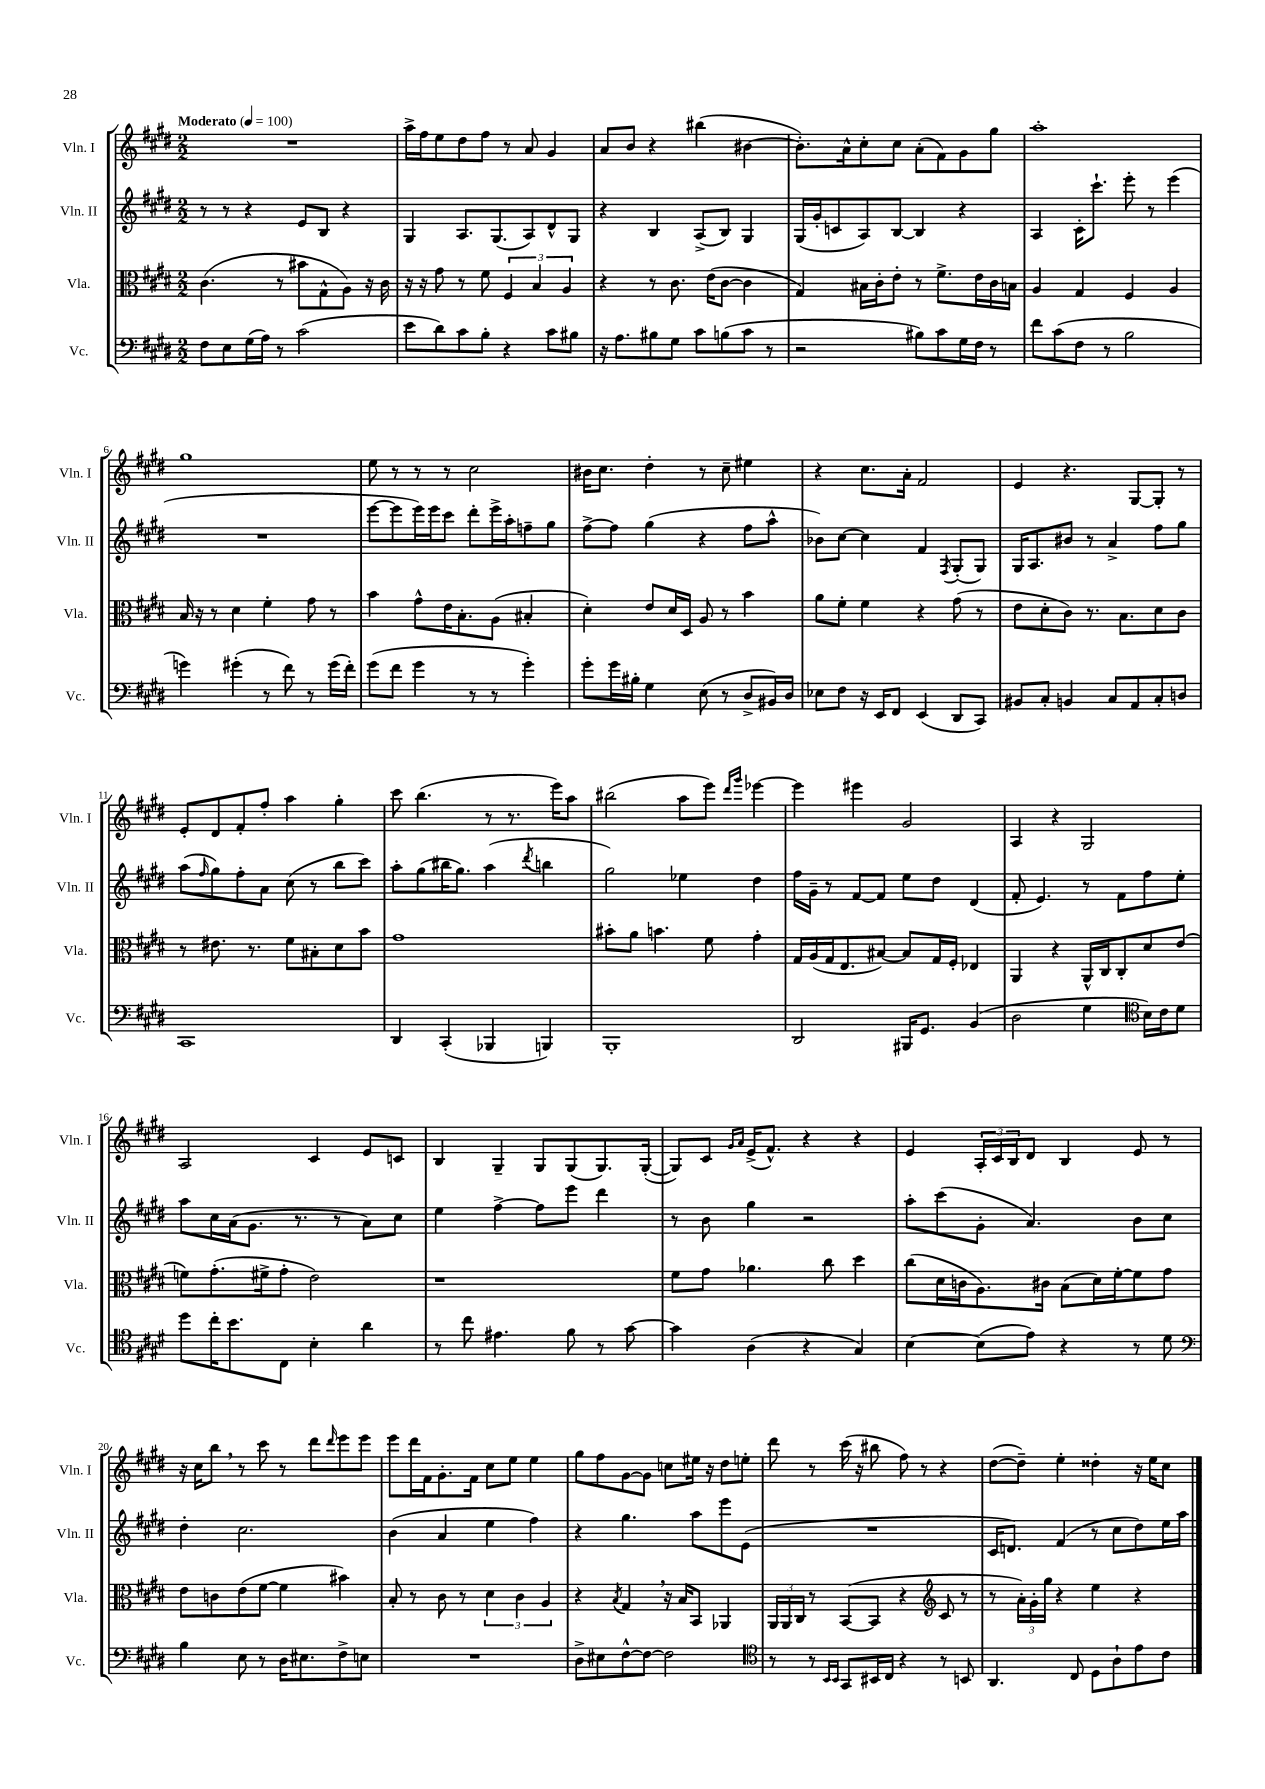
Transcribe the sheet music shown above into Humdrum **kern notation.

**kern	**kern	**kern	**kern
*staff4	*staff3	*staff2	*staff1
*clefF4	*clefC3	*clefG2	*clefG2
*k[f#c#g#d#]	*k[f#c#g#d#]	*k[f#c#g#d#]	*k[f#c#g#d#]
*M2/2	*M2/2	*M2/2	*M2/2
*MM100	*MM100	*MM100	*MM100
8F#	(4.c#	8r	1r
8E	.	8r	.
(16G#	.	4r	.
16A)	.	.	.
8r	8r	.	.
(2c#	8b#	8e	.
.	8G#^^	8B	.
.	8A)	4r	.
.	16r	.	.
.	16c#	.	.
=	=	=	=
8e	16r	4G#	16aa^
.	16r	.	16ff#
8d#)	8g#	.	8ee
8c#	8r	8.A	8dd#
8B'	8f#	.	8ff#
.	.	(8.G#	.
4r	6F#	.	8r
.	.	8A)	8a
.	6B	.	.
8c#	.	8d#^^	4g#
.	6A	.	.
8B#	.	8G#	.
=	=	=	=
16r	4r	4r	8a
8.A	.	.	.
.	.	.	8b
8B#	8r	4B	4r
8G#	8.c#	.	.
8c#	.	(8A^	(4bb#
.	(16e	.	.
(8B	[8c#	8B)	.
8c#	4c#]	4G#	[4b#
8r	.	.	.
=	=	=	=
2r	4G#)	(16G#	8.b#'])
.	.	16g#'	.
.	.	8c	.
.	.	.	16a^^
.	16B#	8A)	8cc#'
.	16c#'	.	.
.	8e'	[8B	8cc#
8B#)	8r	4B]	(8a'
8c#	8.f#^	.	8f#)
16G#	.	4r	8g#
16F#	16e	.	.
8r	16c#	.	8gg#
.	16B	.	.
=	=	=	=
8f#	4A	4A	1aa'
(8c#	.	.	.
8F#	4G#	16c#'	.
.	.	8.ccc#`	.
8r	.	.	.
2B	4F#	8eee'	.
.	.	8r	.
.	4A	(4eee	.
=	=	=	=
4g)	16B	1r	1gg#
.	16r	.	.
.	8r	.	.
(4g#'	4d#	.	.
8r	4f#'	.	.
8f#)	.	.	.
8r	8g#	.	.
(16g#	8r	.	.
16f#')	.	.	.
=	=	=	=
(8g#	4b	[8eee	8ee
8f#	.	8eee]	8r
4g#	8g#^^	16eee)	8r
.	.	16eee	.
.	16e	8ccc#	8r
.	8.B'	.	.
8r	.	8ddd#'	2cc#
8r	(8A	16eee^	.
.	.	16aa'	.
4g#')	4B#'	8ff~	.
.	.	8gg#	.
=	=	=	=
8g#'	4d#')	[8ff#^	16b#
.	.	.	8.cc#
16g#	.	8ff#]	.
16B#'	.	.	.
4G#	8e	(4gg#	4dd#'
.	16d#	.	.
.	16D#	.	.
(8E	8A	4r	8r
8r	8r	.	8cc#~
8D#^	4b	8ff#	4ee#
16BB#)	.	8aa^^	.
16D#	.	.	.
=	=	=	=
8E-	8a	8b-)	4r
8F#	8f#'	[8cc#	.
16r	4f#	4cc#]	8.cc#
16EE	.	.	.
8FF#	.	.	.
.	.	.	16a'
(4EE	4r	4f#	2f#
.	.	8qF#	.
8DD#	(8g#	(8G#'	.
8CC#)	8r	8G#)	.
=	=	=	=
8BB#	8e	16G#	4e
.	.	8.A	.
8C#'	8d#'	.	.
4BB	8c#)	8b#	4.r
.	8.r	8r	.
8C#	.	4a^	.
.	8.B	.	.
8AA	.	.	[8G#
8C#'	8d#	8ff#	8G#']
8D	8c#	8gg#	8r
=	=	=	=
1CC#	8r	(8aa	8e'
.	.	16qqff#	.
.	8.e#	8gg#)	8d#
.	.	8ff#'	8f#'
.	8.r	.	.
.	.	8a	8ff#'
.	8f#	(8cc#	4aa
.	8B#'	8r	.
.	8d#	8bb	4gg#'
.	8b	8ccc#)	.
=	=	=	=
4DD#	1g#	8aa'	8ccc#
.	.	(8gg#	(4.bb
(4CC#'	.	16bb#	.
.	.	8.gg#)	.
4BBB-	.	(4aa	8r
.	.	.	8.r
.	.	8qddd#	.
4BBB)	.	4bb	.
.	.	.	16eee)
.	.	.	8aa
=	=	=	=
1BBB'	8b#'	2gg#)	(2bb#
.	8a	.	.
.	4.b	.	.
.	.	4ee-	8aa
.	8f#	.	8eee)
.	.	.	16qqddd#
.	.	.	16qqggg#
.	4g#'	4dd#	[4eee-
=	=	=	=
2DD#	16G#	16ff#	4eee-]
.	(16A	16g#~	.
.	16G#	8r	.
.	8.E	.	.
.	.	[8f#	4eee#
.	[8B#)	8f#]	.
16BBB#	8B#]	8ee	2g#
8.GG#	.	.	.
.	16G#	8dd#	.
.	16F#'	.	.
(4BB	4E-	(4d#	.
=	=	=	=
2D#	4AA	8f#'	4A
.	.	4.e)	.
.	4r	.	4r
4G#	16AA^^	8r	2G#
.	16C#	.	.
.	8C#'	8f#	.
*clefC4	*	*	*
16B)	8d#	8ff#	.
16c#	.	.	.
8d#	(8e	8ee'	.
=	=	=	=
8dd#	8f)	8aa	2A
16cc#'	(8.g#'	16cc#	.
8.b	.	(16a	.
.	.	8.g#	.
.	16f#^	.	.
8C#	8g#'	.	.
.	.	8.r	.
4B'	2e)	.	4c#
.	.	8r	.
4a	.	8a)	8e
.	.	8cc#	8c
=	=	=	=
8r	1r	4ee	4B
8cc#	.	.	.
4.e#	.	[4ff#^	4G#~
.	.	8ff#]	8G#
8f#	.	8eee	(8G#
8r	.	4ddd#	8.G#)
[8g#	.	.	.
.	.	.	([16G#'
=	=	=	=
4g#]	8f#	8r	8G#])
.	8g#	8b	8c#
.	.	.	16qqg#
.	.	.	16qqa
(4A	4.a-	4gg#	(16e^
.	.	.	8.f#^^)
4r	.	2r	4r
.	8cc#	.	.
4G#)	4dd#	.	4r
=	=	=	=
[4B	(8cc#	8aa'	4e
.	16d#	(8ccc#	.
.	16c	.	.
(8B]	8.A)	8g#'	24A'
.	.	.	24c#
.	.	.	24B
8e)	.	4.a)	8d#
.	16c#	.	.
4r	(8B	.	4B
.	16d#)	.	.
.	[16f#'	.	.
8r	8f#]	8b	8e
8d#	8g#	8cc#	8r
=	=	=	=
*clefF4	*	*	*
4B	8e	4dd#'	16r
.	.	.	16cc#
.	8c	.	8bb
8E	(8e	2.cc#	8r
8r	[8f#	.	8ccc#
16D#	4f#]	.	8r
8.E#	.	.	.
.	.	.	8ddd#
.	.	.	16qqddd#
8F#^	4b#)	.	8eee
8E	.	.	8eee
=	=	=	=
1r	8B'	(4b	8eee
.	8r	.	16ddd#
.	.	.	16f#
.	8c#	4a	8.g#'
.	8r	.	.
.	.	.	16f#
.	6d#	4ee	8cc#
.	.	.	8ee
.	6c#	.	.
.	.	4ff#)	4ee
.	6A	.	.
=	=	=	=
8D#^	4r	4r	8gg#
8E#	.	.	8ff#
.	8qB	.	.
[8F#^^	4G#	4.gg#	[8g#
8F#_	.	.	8g#]
2F#]	16r	.	8cc
.	16B	.	.
.	8BB	8aa	16ee#
.	.	.	16r
.	4AA-	8eee	8dd#
.	.	(8e	8ee'
=	=	=	=
*clefC4	*	*	*
8r	24AA	1r	8ddd#
.	24AA	.	.
.	24C#	.	.
8r	8r	.	8r
16qqBB	.	.	.
16qqBB	.	.	.
8GG#	([8BB	.	(16ccc#
.	.	.	16r
16BB#	8BB]	.	8bb#
16C#	.	.	.
4r	4r	.	8ff#)
.	.	.	8r
*	*clefG2	*	*
8r	8c#	.	4r
8BB	8r	.	.
=	=	=	=
4.AA	8r	16c#	([8dd#
.	.	8.d)	.
.	24a')	.	8dd#~])
.	24g#'	.	.
.	24gg#	.	.
.	4r	(4f#	4ee'
8C#	.	.	.
8D#	4ee	8r	4dd##'
8A`	.	8cc#	.
8e	4r	8dd#)	16r
.	.	.	16ee
8c#	.	16ee	8cc#
.	.	16aa	.
==	==	==	==
*-	*-	*-	*-
